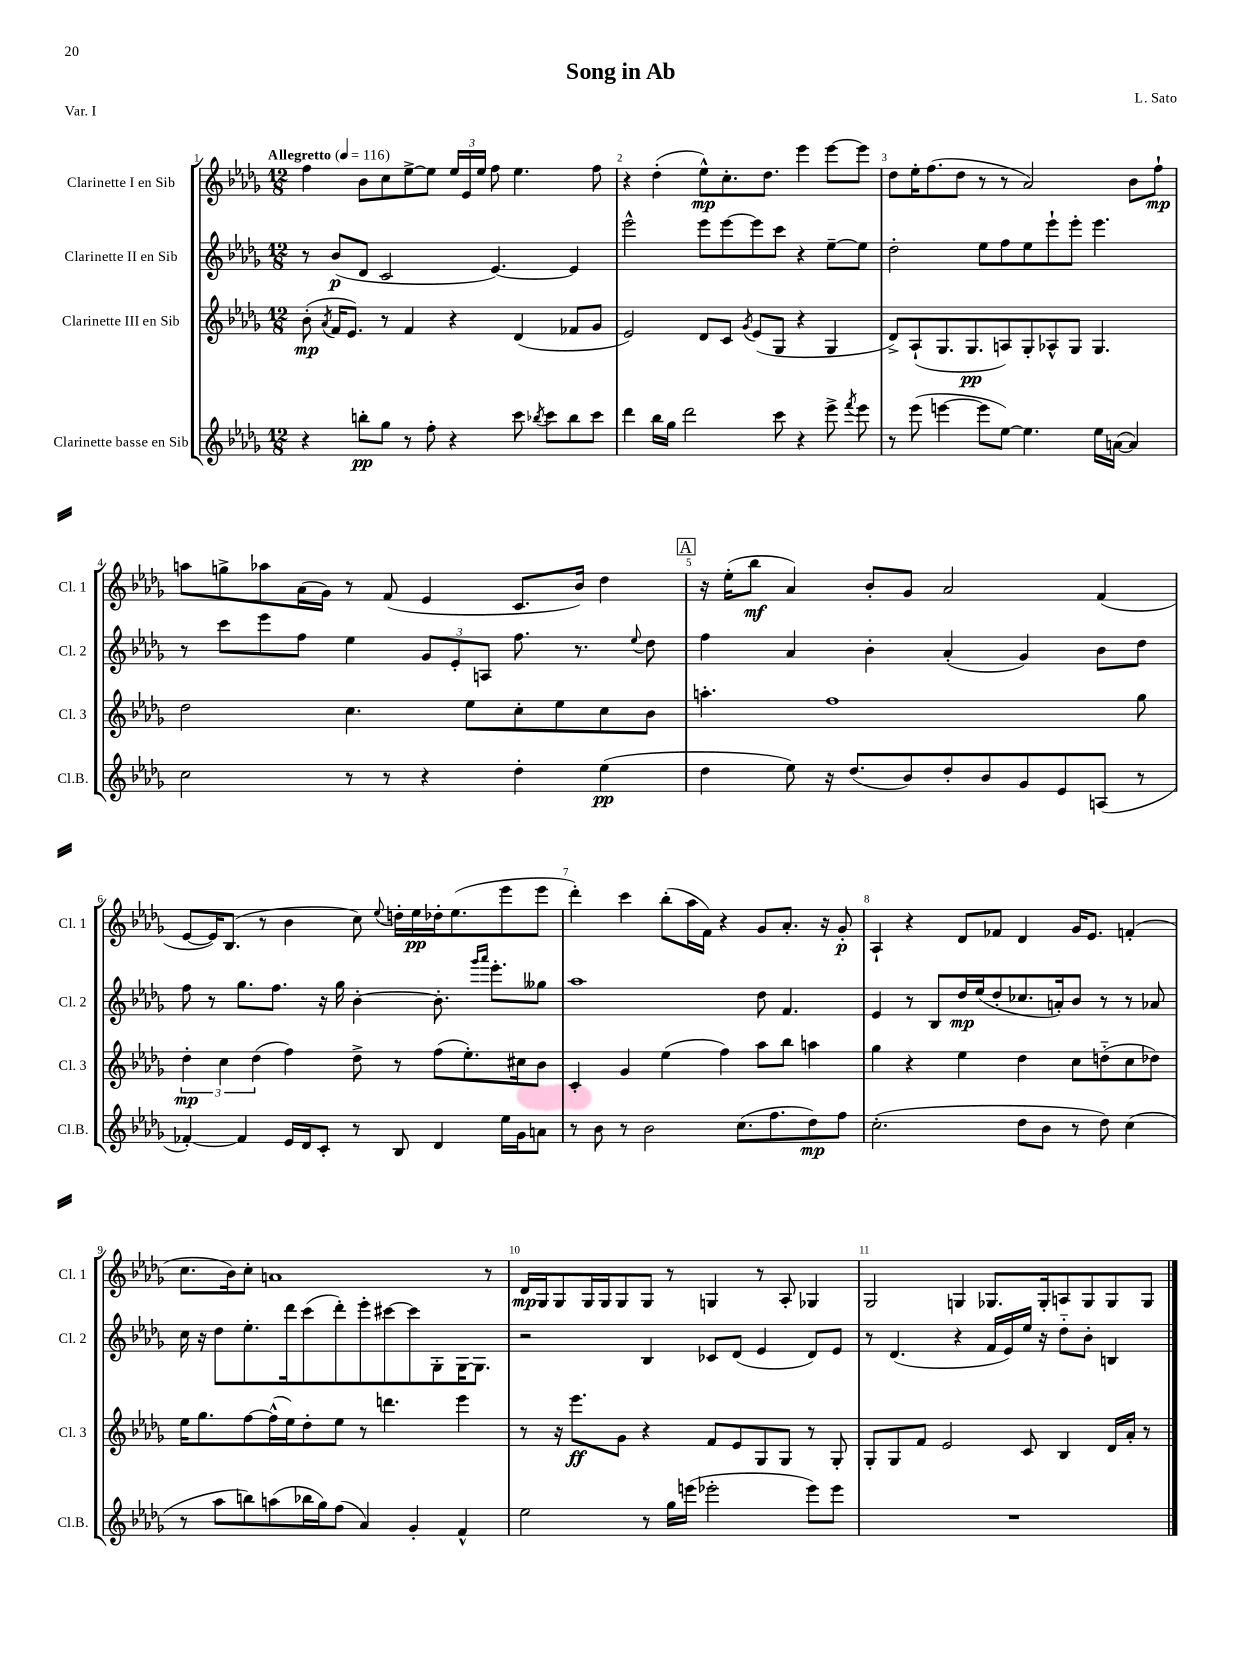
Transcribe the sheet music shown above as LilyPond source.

\header { title = "Song in Ab" composer = "L. Sato" piece = "Var. I" }
<<
\new StaffGroup <<
\new Staff = "s0" \with { instrumentName = "Clarinette I en Sib" shortInstrumentName = "Cl. 1" } {
    \clef treble \key des \major \numericTimeSignature \time 12/8 \tempo "Allegretto" 4 = 116
    \autoBeamOff f''4 bes'8[ c''8 ees''8~-> ees''8] \tuplet 3/2 { ees''16[ ees'16 ees''16] } f''8 ees''4. f''8 |
    r4 des''4-.( ees''8[-^\mp) c''8.-. des''8.] ees'''4 ees'''8[~ ees'''8] |
    des''8[ ees''16-. f''8.( des''8] r8 r8 aes'2) bes'8[ f''8]-!\mp |
    a''8[ g''8-> aes''8 aes'16( ges'16]) r8 f'8( ees'4 c'8.[ bes'16]) des''4 |
    \mark \markup { \box "A" } r16 ees''16[-.( bes''8]\mf aes'4) bes'8[-. ges'8] aes'2 f'4( |
    ees'8[~ ees'16) bes8.]( r8 bes'4 c''8) \appoggiatura { ees''8 } d''16[-. ees''16\pp des''16-. ees''8.( ees'''8 ees'''8] |
    des'''4-.) c'''4 bes''8[-.( aes''16 f'16]) r4 ges'8[ aes'8.]-. r16 ges'8-.\p |
    aes4-! r4 des'8[ fes'8] des'4 ges'16[ ees'8.] f'4-.( |
    c''8.[ bes'16) c''8]-. a'1 r8 |
    des'16[\mp ges16 ges8 ges16 ges16 ges8 ges8] r8 g4 r8 aes8-. ges4 |
    ges2 g4 ges8.[ ges16-. a8 ges8 ges8 ges8] \bar "|." |
}
\new Staff = "s1" \with { instrumentName = "Clarinette II en Sib" shortInstrumentName = "Cl. 2" } {
    \clef treble \key des \major \numericTimeSignature \time 12/8
    \autoBeamOff r8 bes'8[\p( des'8] c'2 ees'4.~) ees'4 |
    ees'''2-^ ees'''8[ ees'''8~ ees'''8 c'''8] r4 ees''8[~-- ees''8] |
    des''2-. ees''8[ f''8 ees''8 ees'''8-! ees'''8]-. ees'''4. |
    r8 c'''8[ ees'''8 f''8] ees''4 \tuplet 3/2 { ges'8[ ees'8-. a8] } f''8. r8. \appoggiatura { ees''8 } des''8 |
    \mark \markup { \box "A" } f''4 aes'4 bes'4-. aes'4-.( ges'4) bes'8[ des''8] |
    f''8 r8 ges''8.[ f''8.] r16 ges''16 bes'4~-. bes'8.-. \grace { ges'''16[ aes'''16] } ees'''8.[-. geses''8] |
    aes''1 des''8 f'4. |
    ees'4 r8 bes8[ des''16\mp ees''16( des''8-. ces''8. a'16-.) bes'8] r8 r8 aes'8 |
    c''16 r16 des''8[ ees''8.-. des'''16 c'''8( des'''8-.) ees'''8-. cis'''8~ cis'''8 ges8-. ges16~ ges8.] |
    r2 bes4 ces'8[ des'8]( ees'4 des'8[) ees'8] |
    r8 des'4.( r4 f'16[ ees'16) ees''16] r16 des''8[-_ bes'8]-. b4 \bar "|." |
}
\new Staff = "s2" \with { instrumentName = "Clarinette III en Sib" shortInstrumentName = "Cl. 3" } {
    \clef treble \key des \major \numericTimeSignature \time 12/8
    \autoBeamOff bes'8-.\mp( \acciaccatura { aes'8 } f'16[ ees'8.]) r8 f'4 r4 des'4( fes'8[ ges'8] |
    ees'2) des'8[ c'8] \acciaccatura { ges'8 } ees'8[( ges8] r4 ges4 |
    des'8[->) aes8-!( ges8. ges8.\pp a8) ges8-. aes8-^ ges8] ges4. |
    des''2 c''4. ees''8[ c''8-. ees''8 c''8 bes'8] |
    \mark \markup { \box "A" } a''4.-. f''1 ges''8 |
    \tuplet 3/2 { des''4-.\mp c''4 des''4( } f''4) des''8-> r8 f''8[( ees''8.-.) cis''16 bes'8] |
    c'4-. ges'4 ees''4( f''4) aes''8[ bes''8] a''4 |
    ges''4 r4 ees''4 des''4 c''8[ d''8-_( c''8 des''8]) |
    ees''16[ ges''8. f''8~ f''16-^( ees''16) des''8-. ees''8] r8 d'''4. ees'''4 |
    r8 r16 ees'''8.[\ff ges'8] r4 f'8[ ees'8 ges8 ges8] r8 ges8-. |
    ges8[-. ges8 f'8] ees'2 c'8 bes4 des'16[ aes'16]-. r8 \bar "|." |
}
\new Staff = "s3" \with { instrumentName = "Clarinette basse en Sib" shortInstrumentName = "Cl.B." } {
    \clef treble \key des \major \numericTimeSignature \time 12/8
    \autoBeamOff r4 b''8[-.\pp ges''8] r8 f''8-. r4 c'''8 \acciaccatura { bes''8 } c'''8[ bes''8 c'''8] |
    des'''4 bes''16[ ges''16] des'''2 c'''8 r4 ees'''8-> \acciaccatura { f'''8 } ees'''8 |
    r8 ees'''8( e'''4~ e'''8[ ees''8]~) ees''4. ees''16[ a'16]~( a'4) |
    c''2 r8 r8 r4 des''4-. ees''4\pp( |
    \mark \markup { \box "A" } des''4 ees''8) r16 des''8.[( bes'8) des''8-. bes'8 ges'8 ees'8 a8]( r8 |
    fes'4~-.) fes'4 ees'16[ des'16 c'8]-. r8 bes8 des'4 ees''16[ ges'16 a'8] |
    r8 bes'8 r8 bes'2 c''8.[( f''8. des''8\mp) f''8] |
    c''2.-.( des''8[ bes'8] r8 des''8) c''4( |
    r8 aes''8[ b''8) a''8( bes''16 ges''16) f''8]( aes'4) ges'4-. f'4-^ |
    ees''2 r8 ges''16[ e'''16]( ees'''2-. ees'''8[) ees'''8] |
    R1. \bar "|." |
}
>>
>>
\layout { \context { \Score \override BarNumber.break-visibility = ##(#f #t #t) barNumberVisibility = #all-bar-numbers-visible } }
